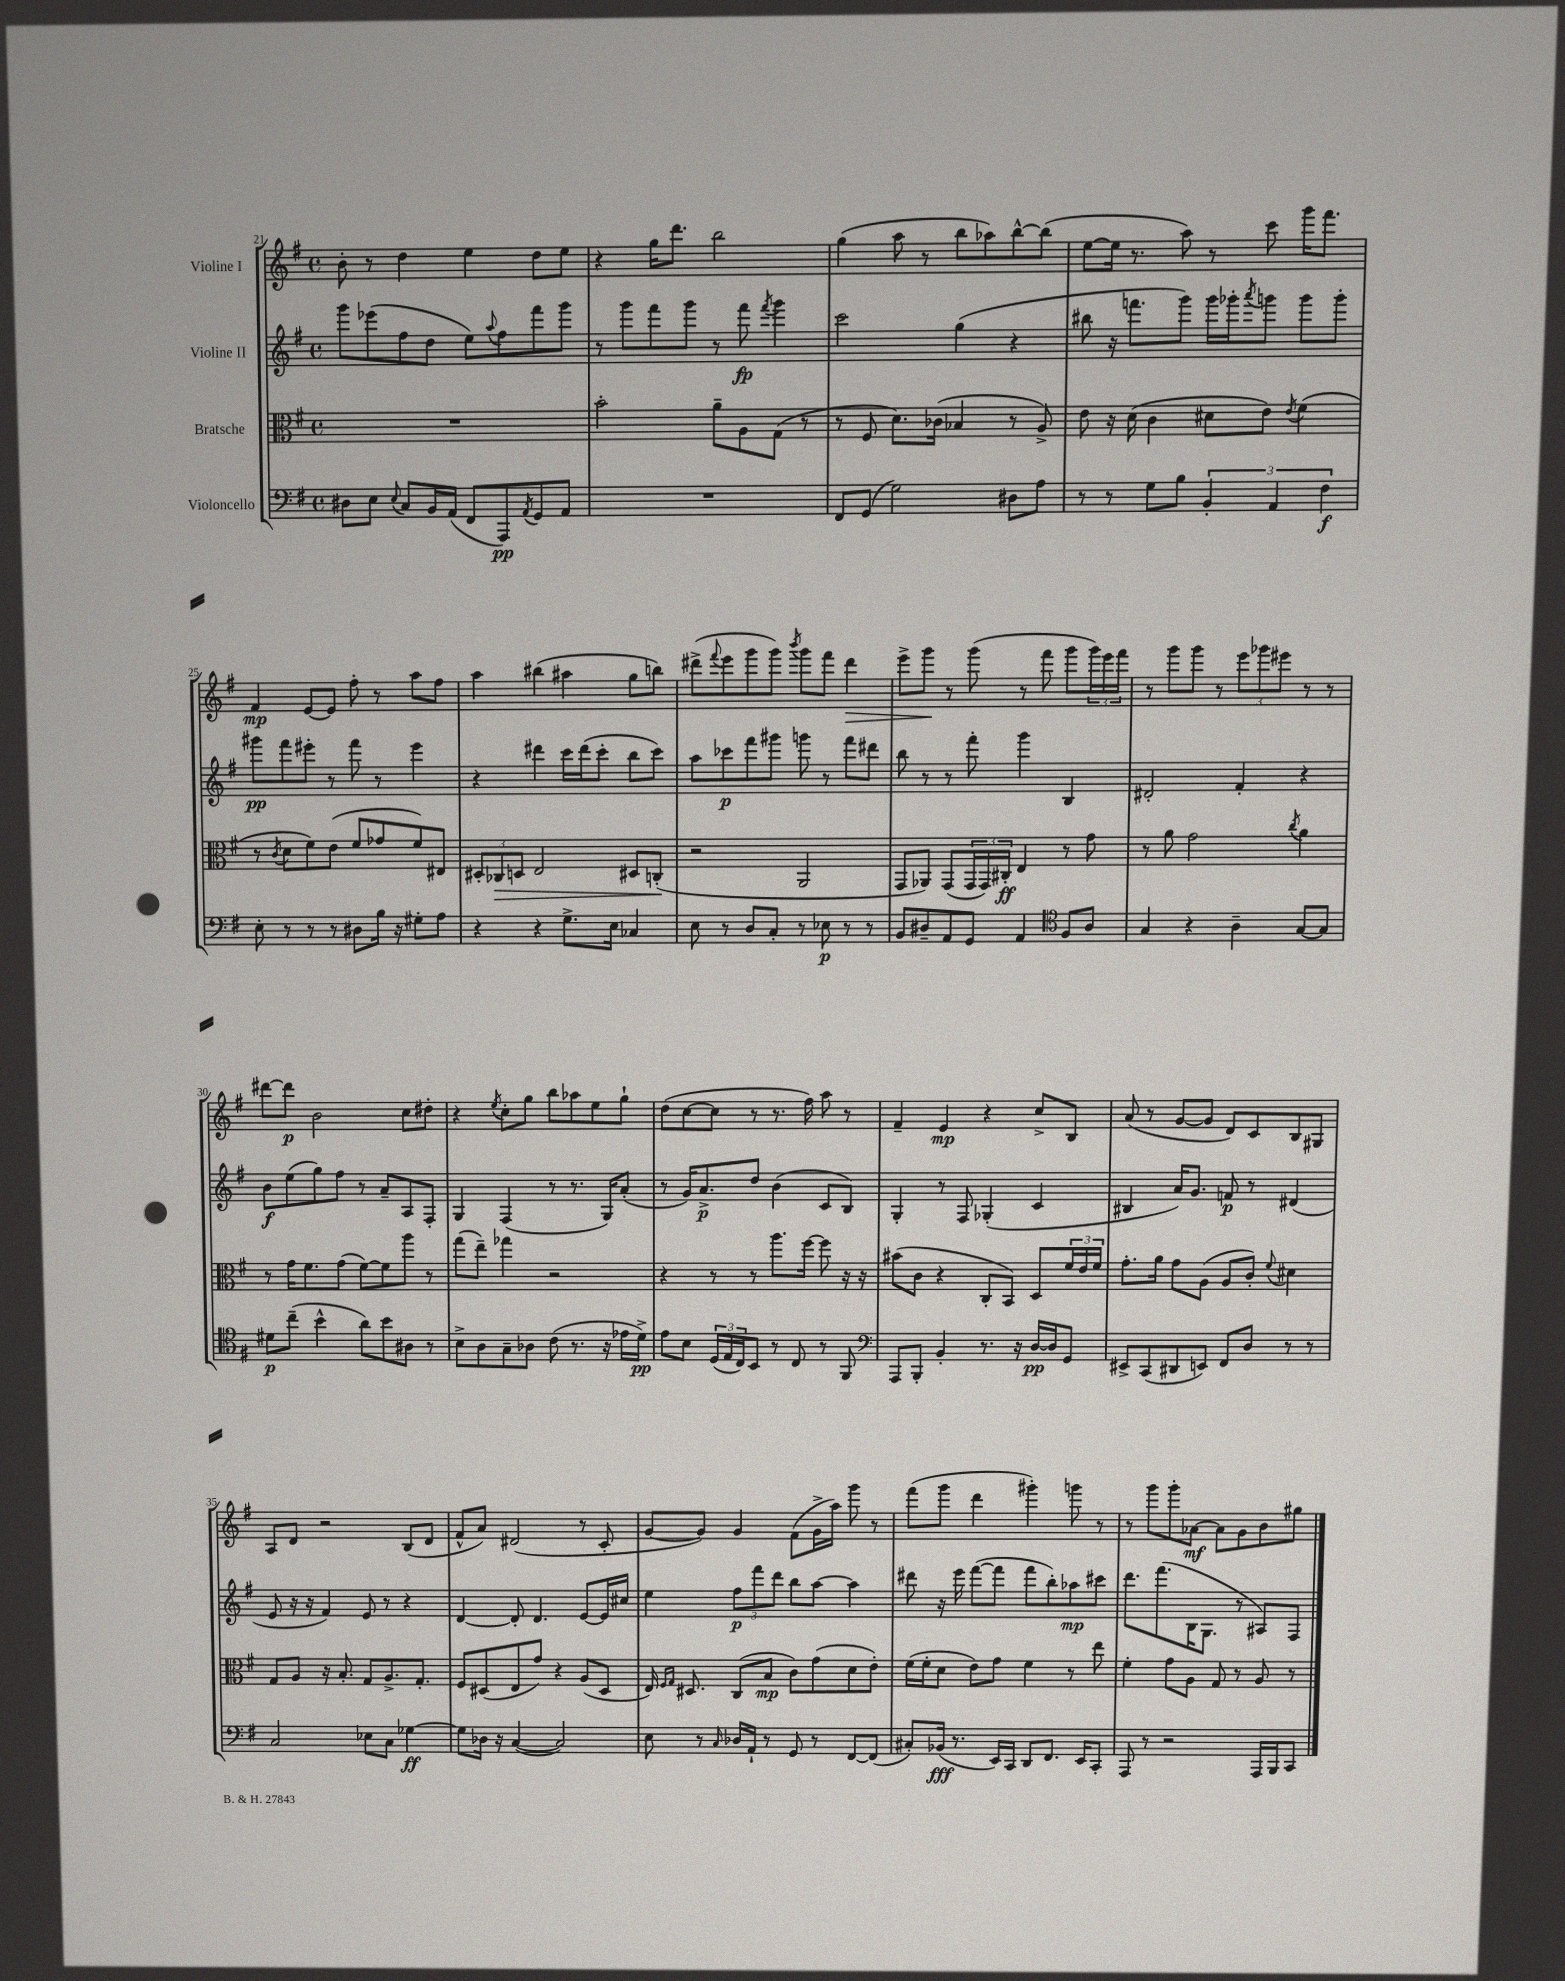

**kern	**kern	**kern	**kern
*staff4	*staff3	*staff2	*staff1
*clefF4	*clefC3	*clefG2	*clefG2
*k[f#]	*k[f#]	*k[f#]	*k[f#]
*M4/4	*M4/4	*M4/4	*M4/4
*met(c)	*met(c)	*met(c)	*met(c)
8D#\L	1r	8ggg\L	8b'\
8E\J	.	(8eee-\	8r
8qqE/	.	.	.
8C/L	.	8ff#\	4dd\
16BB/L	.	8dd\J	.
(16AA/JJ	.	.	.
8FF#/L	.	8ee\L)	4ee\
.	.	8qqaa/	.
8AAA/)	.	8ff#\	.
8qAA/	.	.	.
8GG/	.	8fff#\	8dd\L
8AA/J	.	8ggg\J	8ee\J
=	=	=	=
1r	2b'\	8r	4r
.	.	8ggg\L	.
.	.	8fff#\	16gg\LK
.	.	.	8.ddd\J
.	.	8ggg\J	.
.	8a~\L	8r	2bb\
.	8A\	8fff#\	.
.	.	8qfff#/	.
.	(8G\J	4ggg\	.
.	8r	.	.
=	=	=	=
8FF#/L	8r	2ccc\	(4gg\
(8GG/J	8F#/	.	.
2G\)	8.d\L)	.	8aa\
.	.	.	8r
.	(16c-\Jk	.	.
.	4B-/	(4gg\	8bb\L
.	.	.	8aa-\)
8D#\L	8r	4r	[8bb^^\
8A\J	8A^/)	.	(8bb\]J
=	=	=	=
8r	8e\	8bb#\	[8ee\L
8r	16r	16r	16ee\]Jk
.	(16d\	8.fff\L	8.r
8G\L	4c\	.	.
8B\J	.	8ggg\J)	8aa\)
6BB'/	8d#\L	16ggg\LL	8r
.	.	16ggg-'\J	.
.	.	8qaaa/	.
.	8e\J)	8ggg\J	8ccc\
6AA/	.	.	.
.	8qe/	.	.
.	(4f#\	8ggg\L	16ggg\LK
.	.	.	8.fff#\J
6F#\	.	.	.
.	.	8ggg'\J	.
=	=	=	=
8E'\	8r	8ggg#\L	4f#/
.	8qc/	.	.
8r	8d\L	8fff#\	.
8r	8f#\)	8eee#'\J	[8e/L
8r	(8e\J	8r	8e/]J
8D#\L	8f#/L	8fff#\	8ff#'\
16B\Jk	8g-/	8r	8r
16r	.	.	.
8G#'\L	8f#/)	4eee#\	8aa\L
8A\J	8E#/J	.	8ff#\J
=	=	=	=
4r	12D#'/L	4r	4aa\
.	12C-/	.	.
.	12D/J	.	.
4r	2E/	4ddd#\	(4bb#\
8.G^\L	.	16ccc\LL	4aa#\
.	.	(16ddd#\J	.
.	.	8ccc'\J	.
16E\Jk	.	.	.
4C-/	8D#/L	8bb\L	8gg\L
.	(8C'/J	8ccc\J)	8bb\J)
=	=	=	=
8E\	2r	8aa\L	(8ddd#^\L
.	.	.	8qqfff#/
8r	.	8ccc-\	8eee\
8D/L	.	8fff#\	8ggg\
8C'/J	.	8ggg#\J	8ggg\J)
.	.	.	8qbbb/
8r	2AA/	8ggg\	8ggg\L
8E-\	.	8r	8fff#\J
8r	.	8fff#\L	4ddd#\
8r	.	8ddd#\J	.
=	=	=	=
8BB/L	8GG/L	8bb\	8eee^\L
8D#~/	8AA-/J)	8r	8ggg\J
8AA/	(8GG/L	8r	8r
8GG/J	24GG/L	8fff#'\	(8ggg\
.	24GG/)	.	.
.	24C#'/JJ	.	.
4AA/	4E/	4ggg\	8r
.	.	.	8fff#\
*clefC4	*	*	*
8F#/L	8r	4B/	8ggg\L
8A/J	8g\	.	24ggg\L)
.	.	.	24eee\
.	.	.	24fff#\JJ
=	=	=	=
4G/	8r	2d#'/	8r
.	8a\	.	8ggg\L
4r	2g\	.	8ggg\J
.	.	.	8r
4A~\	.	4f#'/	12eee\L
.	.	.	12ggg-\
.	.	.	12eee#\J
.	8qcc/	.	.
[8G/L	4a\	4r	8r
8G/]J	.	.	8r
=	=	=	=
8d#\L	8r	8b\L	[8ddd#\L
(8cc~\J	16g\LK	(8ee\	8ddd#\]J
.	8.f#\	.	.
4b^^\	.	8gg\)	2b\
.	(8g\J	8ff#\J	.
8a\L)	[8f#\L)	8r	.
8b\	8f#\]	8a~/L	.
8A#\J	8aa\J	8A/	8cc\L
8r	8r	8F#'/J	8dd#'\J
=	=	=	=
8B^\L	(8gg\L	4G/	4r
8A\	8ee~\J)	.	.
.	.	.	8qee/
8G~\	4gg-\	(4F#/	8cc'\L
8A-\J	.	.	8gg\J
(8c\	2r	8r	8bb\L
8.r	.	8.r	8aa-\
.	.	.	8ee\
16r	.	16G/LK)	.
16e-\LL	.	(8a'/J	8gg`\J
16d^\JJ)	.	.	.
=	=	=	=
8e\L	4r	8r	(8dd\L
8B\J	.	16g/LK)	[8cc\
.	.	8.a^/	.
(24D/LL	8r	.	8cc\]J
24E/	.	.	.
24C/J)	.	.	.
8BB/J	8r	8dd/J	8r
8r	8.aa\L	(4b\	8.r
8C/	.	.	.
.	[16ff#\Jk	.	16ff#\)
8r	8ff#\]	8c/L	8aa\
8FF#/	16r	8B/J)	8r
.	16r	.	.
=	=	=	=
*clefF4	*	*	*
8AAA/L	(8b#\L	4G'/	4f#~/
8BBB'/J	8c\J	.	.
4BB'/	4r	8r	4e/
.	.	8F#/	.
8.r	8C'/L	(4G-'/	4r
.	8BB/J)	.	.
16r	.	.	.
[16D/LL	8D/L	4c/	8cc^/L
16D/]J	.	.	.
8GG/J	24f#/L	.	8B/J
.	24e/	.	.
.	24f#/JJ	.	.
=	=	=	=
8EE#^/L	8.g'\L	4B#/	(8a/
(8CC/	.	.	8r
.	16a\Jk	.	.
8DD#/	8g\L	16a/LK)	[8g/L
.	.	8.g/J	.
8EE/J)	(8A\J	.	8g/]J
8FF#/L	8A/L	8f/	8d/L)
8D/J	8c'/J)	8r	8c/
.	8qqf#/	.	.
8r	4d#\	(4d#/	8B/
8r	.	.	8G#/J
=	=	=	=
2C/	8G/L	8e/	8A/L
.	8A/J	16r	8d/J
.	.	16r	.
.	16r	4f#/)	2r
.	8.B'/	.	.
8E-\L	8G/L	8e/	.
8C\J	8.A^/	8r	.
[4G-\	.	4r	(8B/L
.	8.G'/J	.	.
.	.	.	8d/J
=	=	=	=
8G-\]L	8F#/L	[4d/	8f#^^/L
16D-\Jk	(8D#/	.	8a/J)
16r	.	.	.
([4C/	8E/	8d'/]	(2d#/
.	8g/J)	4.d/	.
2C/])	4r	.	.
.	(8A/L	[8e/L	8r
.	8D#/J	16e/]L	8c'/
.	.	16cc#/JJ	.
=	=	=	=
8E\	16E/)	4ee\	[8g/L
.	16qqF#/LL	.	.
.	16qqG/JJ	.	.
.	8.D#/	.	.
8r	.	.	8g/]J)
16qqC/	.	.	.
16D-/LL	(8C/L	12ff#\L	4g/
16AA`/JJ	.	.	.
.	.	12fff#\	.
8r	8B/J	.	.
.	.	12ddd\J	.
8GG/	8c\L)	8bb\L	(8f#\L
8r	(8g\	[8aa\J	16g^\L
.	.	.	16aa\JJ)
[8FF#/L	8d\	4aa\]	8ggg\
(8FF#/]J	8e'\J)	.	8r
=	=	=	=
8C#'/L)	(16f#\LL	8ddd#\	(8fff#\L
.	16f#'\J	.	.
(16BB-/Jk	8d\J	16r	8ggg\J
8.r	.	16eee\	.
.	8e\L)	([8fff#\L	4ddd\
16EE/LL)	8g\J	8fff#\]J	.
16CC/JJ	.	.	.
8DD/L	4f#\	8fff#\L	4ggg#'\)
8.FF#/J	.	8bb'\)	.
.	8r	8aa-\	8ggg\
16EE/LK	.	.	.
8CC'/J	8ee\	8ccc#\J	8r
=	=	=	=
8AAA/	4f#'\	8.ddd\L	8r
8r	.	.	8ggg\L
.	.	(8.fff#\	.
2r	8g\L	.	8ggg'\
.	8A\J	16B\K	[8a-\J
.	.	8.G\J	.
.	8G/	.	8a-\]L
.	8r	8r	8g\
16AAA/LL	8A/	8A#/L)	8b\
16BBB/J	.	.	.
8CC/J	8r	8F#/J	8gg#\J
==	==	==	==
*-	*-	*-	*-
